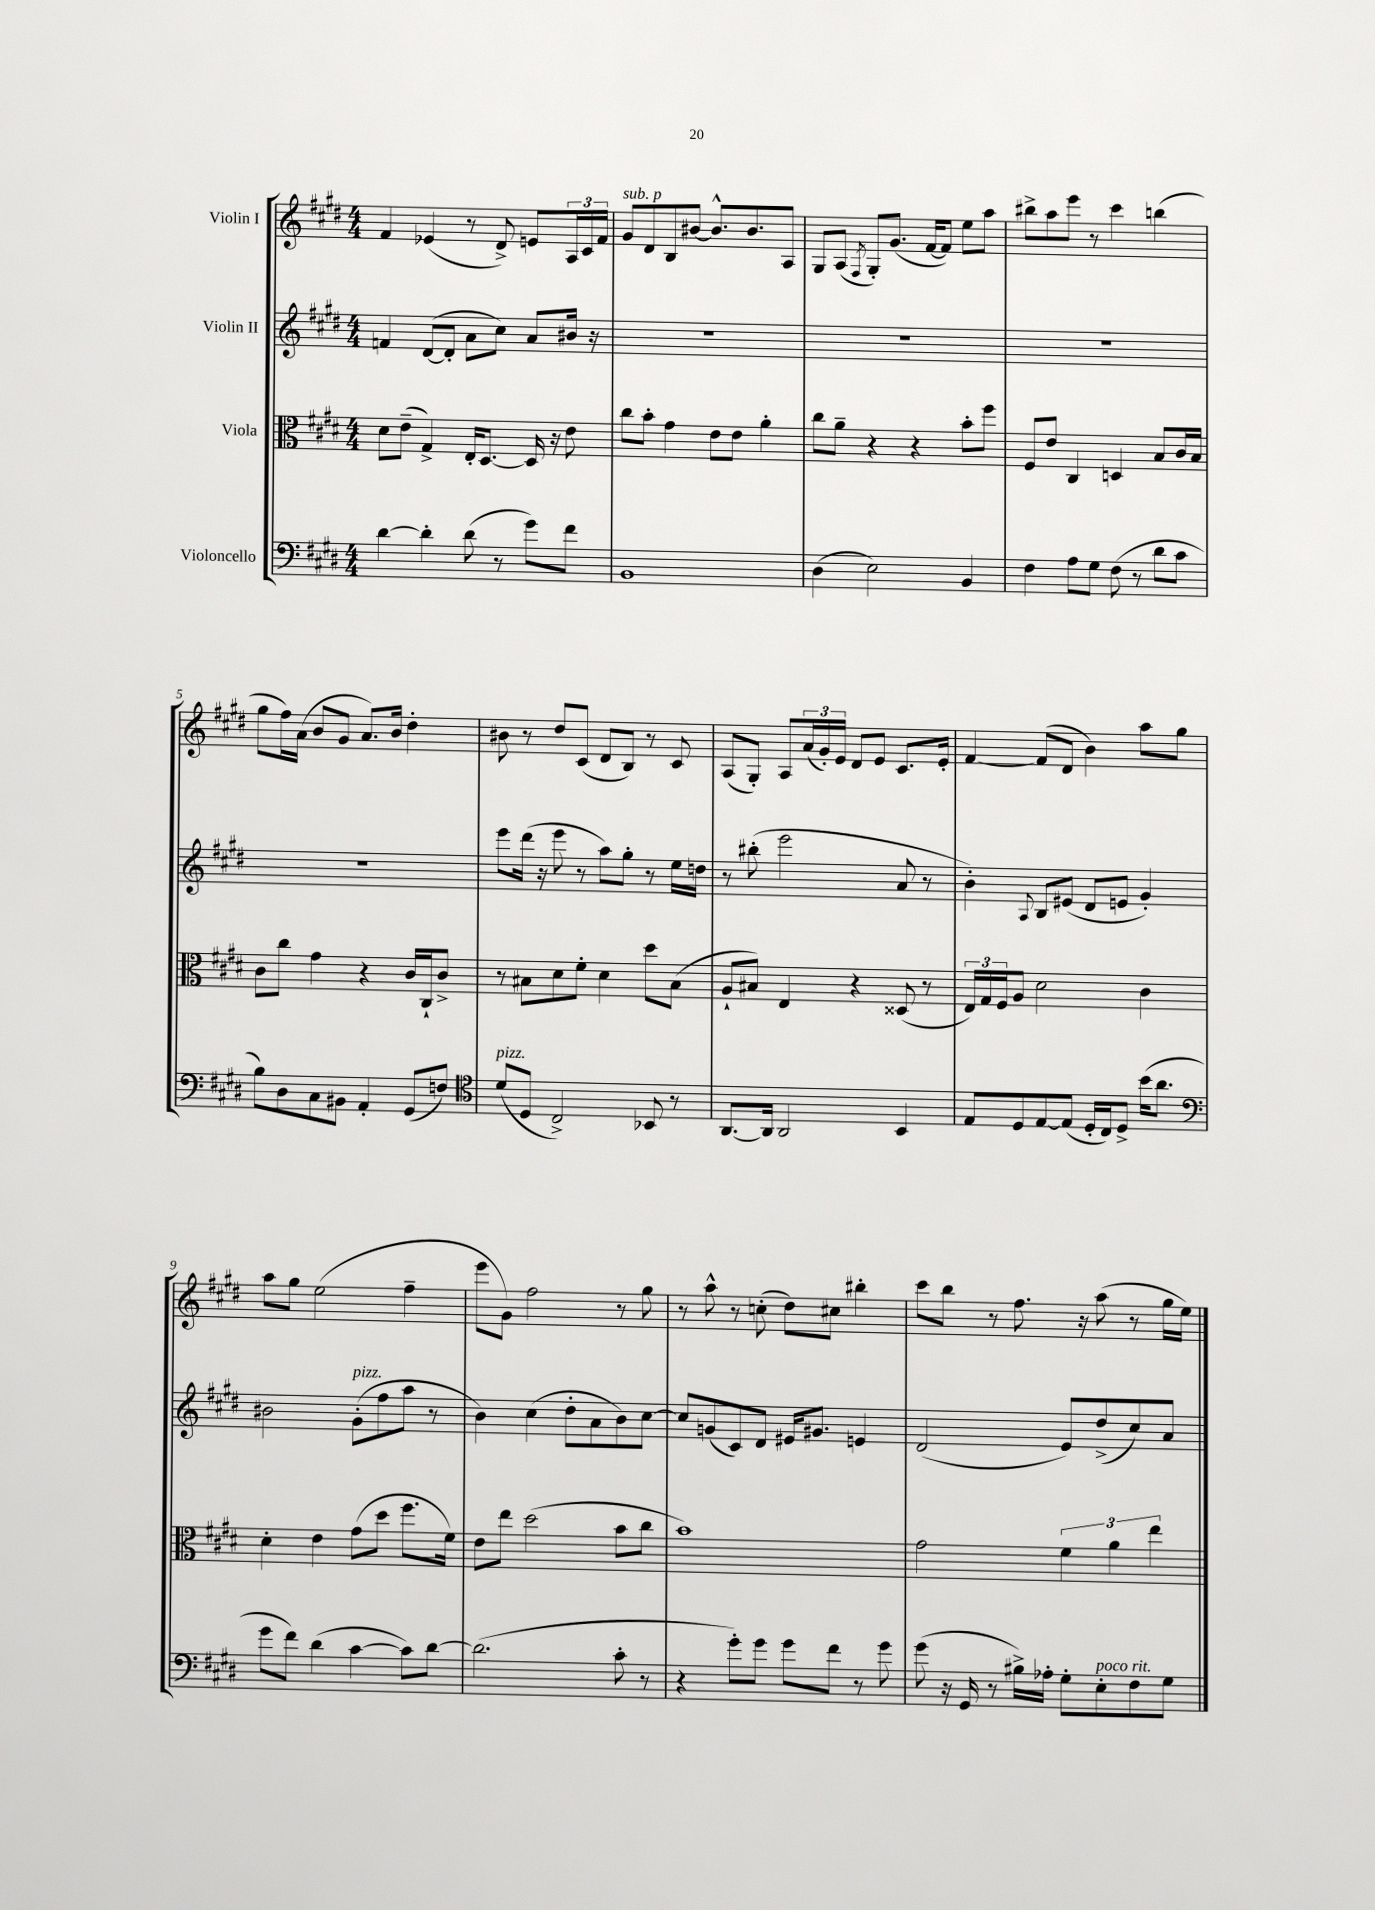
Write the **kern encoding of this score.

**kern	**kern	**kern	**kern
*part4	*part3	*part2	*part1
*staff4	*staff3	*staff2	*staff1
*I"Violoncello	*I"Viola	*I"Violin II	*I"Violin I
*clefF4	*clefC3	*clefG2	*clefG2
*k[f#c#g#d#]	*k[f#c#g#d#]	*k[f#c#g#d#]	*k[f#c#g#d#]
*M4/4	*M4/4	*M4/4	*M4/4
=1	=1	=1	=1
[4d#\	8d#\L	4fn/	4f#/
.	(8e~\J	.	.
4d#'\]	4G#^/)	([8d#/L	(4e-X/
.	.	8d#'/J]	.
(8d#\	16E'/KL	8a\L	8r
.	[8.D#/J	.	.
8r	.	8cc#\J)	8d#^/)
8g#\L)	16D#/]	8a/L	8en/L
.	16r	.	.
8f#\J	8e\	16b#X/Jk	24A/L
.	.	.	24c#/
.	.	16r	.
.	.	.	24f#/JJ
=2	=2	=2	=2
!	!	!	!LO:TX:a:i:t=sub. p
1BB	8cc#\L	1r	8g#/L
.	8b'\J	.	8d#/
.	4g#\	.	8B/
.	.	.	[8b#X/J
.	8e\L	.	8.b#^^/L]
.	8e\J	.	.
.	.	.	8.b#/
.	4a'\	.	.
.	.	.	8A/J
=3	=3	=3	=3
(4D#\	8cc#\L	1r	8G#/L
.	8a~\J	.	(8A/J
.	.	.	8qF#/
2E\)	4r	.	8G#'/L)
.	.	.	(8.g#/J
.	4r	.	.
.	.	.	[16f#/KL
.	.	.	8f#/J])
4BB/	8b'\L	.	8ee\L
.	8ff#\J	.	8aa\J
=4	=4	=4	=4
4F#\	8F#/L	1r	8bb#X^\L
.	8e/J	.	8aa\
8A\L	4C#/	.	8eee\J
8G#\J	.	.	8r
(8F#\	4Dn/	.	4ccc#\
8r	.	.	.
8d#\L	8B/L	.	(4bbn\
8c#\J	16c#/L	.	.
.	16B/JJ	.	.
!!LO:LB:g=z
=5	=5	=5	=5
8B\L)	8c#\L	1r	8gg#\L
8D#\	8cc#\J	.	16ff#\L)
.	.	.	(16a\JJ
8C#\	4g#\	.	8b/L
8BB#X\J	.	.	8g#/J
4AA'/	4r	.	8.a/L)
.	.	.	16b/Jk
(8GG#/L	16c#/LL	.	4dd#'\
.	16C#`/J	.	.
8Fn/J)	8c#^/J	.	.
=6	=6	=6	=6
*clefC4	*	*	*
!LO:TX:a:i:t=pizz.	!	!	!
(8d#/L	8r	8eee\L	8b#X\
8D#/J	8B#X\L	(16ddd#\Jk	8r
.	.	16r	.
2C#^/)	8d#\	8eee\	8dd#/L
.	8f#'\J	8r	(8c#/J
.	4d#\	8aa\L)	8d#/L
.	.	8gg#'\J	8B/J)
8BB-X/	8dd#\L	8r	8r
8r	(8B#\J	16ee\LL	8c#/
.	.	16ddn\JJ	.
=7	=7	=7	=7
[8.AA/L	8A`/L	8r	(8A/L
.	8B#X/J)	(8bb#X'\	8G#'/J)
16AA/Jk]	.	.	.
2AA/	4E/	2eee\	8A/L
.	.	.	(24a/L
.	.	.	24g#'/)
.	.	.	24e/JJ
.	4r	.	8d#/L
.	.	.	8e/J
4BB/	(8D##X/	8a/	8.c#/L
.	8r	8r	.
.	.	.	16e'/Jk
=8	=8	=8	=8
8E/L	24E/LL)	4b'\)	[4f#/
.	24G#/	.	.
.	24F#/J	.	.
8D#/	8A/J	.	.
.	.	8qqA/	.
[8E/	2d#\	8B/L	(8f#/L]
(8E/J]	.	(8e#X/J	8d#/J
16D#'/LL	.	8d#/L	4b\)
16C#/J)	.	.	.
8D#^/J	.	8en/J	.
(16b\KL	4c#\	4g#'/)	8aa\L
8.a\J	.	.	.
.	.	.	8gg#\J
!!LO:LB:g=z
=9	=9	=9	=9
*clefF4	*	*	*
8g#\L	4d#'\	2b#X\	8aa\L
8f#\J)	.	.	8gg#\J
(4d#\	4e\	.	(2ee\
!	!	!LO:TX:a:i:t=pizz.	!
[4c#\	(8g#\L	(8g#'\L	.
.	8dd#\J	8ff#\	.
8c#\L])	8.ff#\L	8aa\J	4ff#~\
[8d#\J	.	8r	.
.	16f#\Jk)	.	.
=10	=10	=10	=10
(2.d#\]	8e\L	4b\)	8eee\L
.	8ee\J	.	8g#\J)
.	(2dd#\	(4cc#\	2ff#\
.	.	8dd#'\L	.
.	.	8a\	.
8c#'\	8b\L	8b\)	8r
8r	8cc#\J	[8cc#\J	8gg#\
=11	=11	=11	=11
4r	1b)	8cc#/L]	8r
.	.	(8gn/	8aa^^\
8g#'\L)	.	8c#/)	8r
8g#\J	.	8d#/J	(8ccn'\
8g#\L	.	16e#X/KL	8dd#\L)
.	.	8.g#X/J	.
8f#\J	.	.	8cc#X\J
8r	.	4en/	4bb#X'\
8g#\	.	.	.
=12	=12	=12	=12
(8g#\	2g#\	(2d#/	8ccc#\L
16r	.	.	8bb\J
16GG#/	.	.	.
8r	.	.	8r
16B#X^\LL)	.	.	8.ff#\
16A-X'\JJ	.	.	.
8G#'\L	6f#\	8e/L)	.
.	.	.	16r
!LO:TX:a:i:t=poco rit.	!	!	!
8E'\	.	(8dd#^/	(8aa\
.	6a\	.	.
8F#\	.	8cc#/)	8r
.	6ee\	.	.
8G#\J	.	8a/J	16gg#\LL
.	.	.	16ee\JJ)
==	==	==	==
*-	*-	*-	*-
